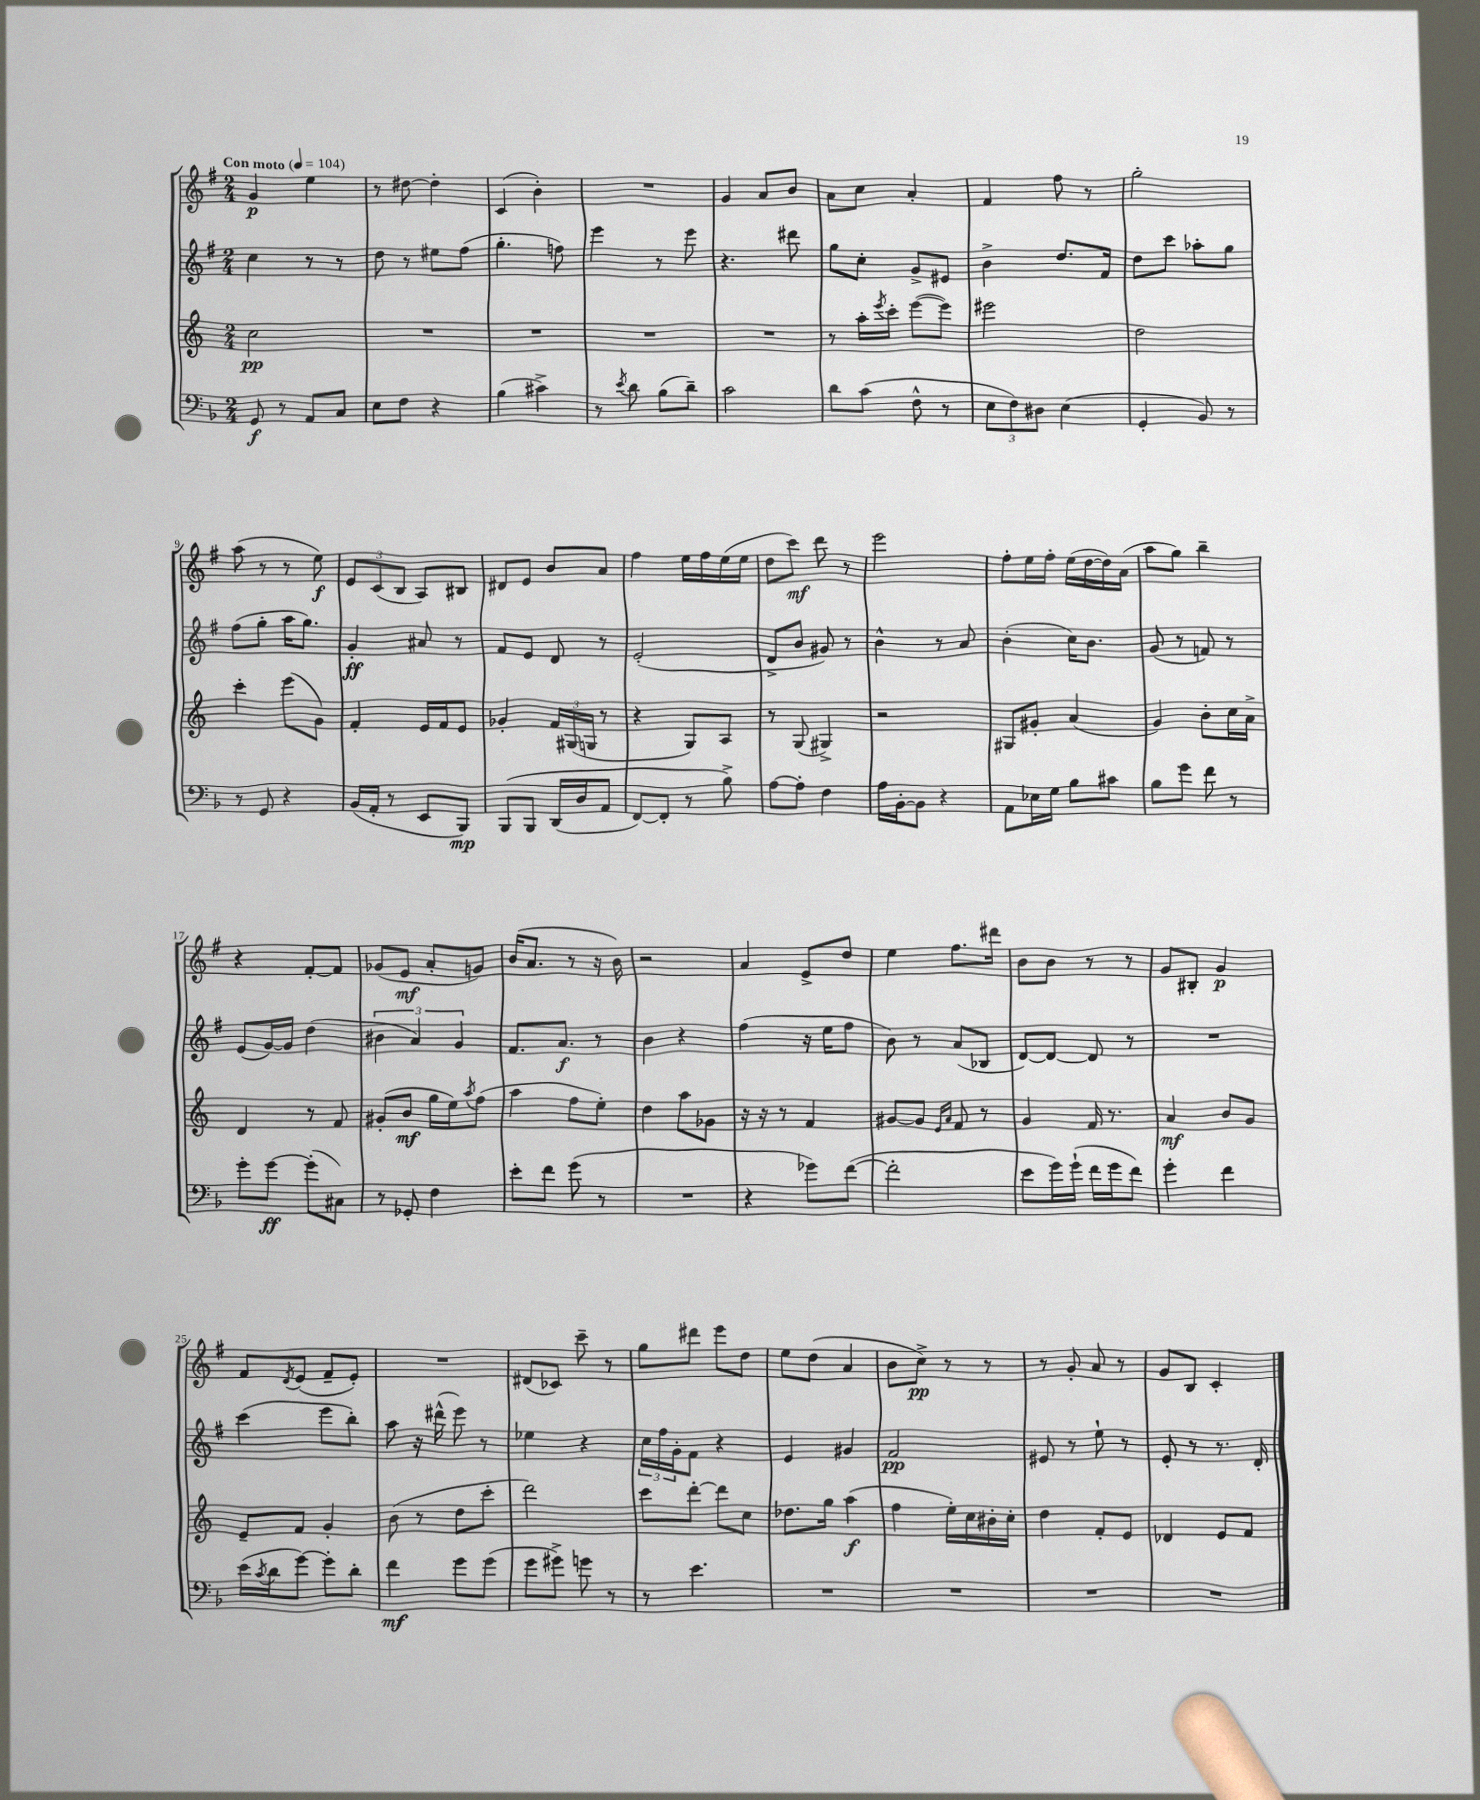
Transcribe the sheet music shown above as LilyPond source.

<<
\new StaffGroup <<
\new Staff = "s0" {
    \clef treble \key g \major \numericTimeSignature \time 2/4 \tempo "Con moto" 4 = 104
    g'4\p e''4 |
    r8 dis''8~ dis''4-. |
    c'4( b'4-.) |
    R2 |
    g'4 a'8 b'8 |
    a'8 c''8 a'4-. |
    fis'4 fis''8 r8 |
    g''2-. |
    a''8( r8 r8 e''8\f) |
    \tuplet 3/2 { e'8 c'8( b8 } a8) bis8 |
    dis'8 e'8 b'8 a'8 |
    fis''4 e''16 fis''16 e''16( e''16 |
    d''8 c'''8\mf) d'''8 r8 |
    e'''2 |
    fis''8-. e''16 fis''16-. e''16( d''16~ d''16) a'16( |
    a''8 g''8) b''4-- |
    r4 fis'8~-. fis'8 |
    ges'8( e'8\mf a'8-. g'8) |
    b'16( a'8. r8 r16 b'16) |
    r2 |
    a'4 e'8-> d''8 |
    e''4 fis''8. dis'''16 |
    b'8 b'8 r8 r8 |
    g'8 bis8-. g'4\p |
    fis'8 \acciaccatura { d'8 } e'8( fis'8-- e'8-.) |
    R2 |
    dis'8( ces'8) c'''8-- r8 |
    g''8 dis'''8 e'''8 d''8 |
    e''8 d''8( a'4 |
    b'8 c''8->\pp) r8 r8 |
    r8 g'8-. a'8 r8 |
    g'8 b8 c'4-. \bar "|." |
}
\new Staff = "s1" {
    \clef treble \key g \major \numericTimeSignature \time 2/4
    c''4 r8 r8 |
    d''8 r8 eis''8 fis''8( |
    g''4.-. f''8) |
    e'''4 r8 e'''8 |
    r4. dis'''8 |
    g''8 c''8-. g'8-> eis'8 |
    b'4-> d''8. fis'16 |
    d''8 c'''8 aes''8-. g''8 |
    fis''8( g''8-. a''16 g''8.) |
    g'4-.\ff ais'8 r8 |
    fis'8 e'8 d'8 r8 |
    e'2-.( |
    d'8-> b'8 gis'8) r8 |
    b'4-^ r8 a'8 |
    b'4-.( c''16) b'8. |
    g'8( r8 f'8) r8 |
    e'8( g'16~) g'16 d''4( |
    \tuplet 3/2 { bis'4 a'4) g'4 } |
    fis'8. a'8.\f r8 |
    b'4 r4 |
    fis''4( r16 e''16 fis''8 |
    b'8) r8 a'8( bes8 |
    d'8~) d'8~ d'8 r8 |
    R2 |
    c'''4( e'''8 b''8-.) |
    a''8 r16 dis'''16-^( e'''8) r8 |
    ees''4 r4 |
    \tuplet 3/2 { c''16 fis''16 g'16-. } fis'8 r4 |
    e'4 gis'4 |
    fis'2\pp |
    eis'8 r8 e''8-! r8 |
    e'8-. r8 r8. d'16-. \bar "|." |
}
\new Staff = "s2" {
    \clef treble \key c \major \numericTimeSignature \time 2/4
    c''2\pp |
    R2 |
    R2 |
    R2 |
    R2 |
    r8 a''16-. \acciaccatura { e'''8 } c'''16-. e'''8~( e'''8) |
    eis'''2 |
    d''2 |
    c'''4-. e'''8( g'8) |
    f'4-. e'16 f'16 e'8 |
    ges'4-. \tuplet 3/2 { f'16 gis16( g16 } r8 |
    r4 g8) a8 |
    r8 g8( gis4->) |
    r2 |
    gis8 gis'8-. a'4( |
    g'4) b'8-. c''16 a'16-> |
    d'4 r8 f'8 |
    gis'8-.( b'8\mf g''16 e''16) \acciaccatura { a''8 } f''8( |
    a''4 f''8 e''8-.) |
    d''4 a''8 ges'8 |
    r16 r16 r8 f'4 |
    gis'8~ gis'8 \grace { e'16 a'16 } f'8 r8 |
    g'4 f'16 r8. |
    a'4\mf b'8 g'8 |
    e'8-- f'8 g'4-. |
    b'8( r8 d''8 c'''8-. |
    d'''2) |
    c'''8 d'''8~-. d'''8 c''8 |
    des''8. g''16 a''4\f( |
    f''4 e''16-.) c''16 bis'16-. c''16-. |
    d''4 f'8-. e'8 |
    des'4 e'8 f'8 \bar "|." |
}
\new Staff = "s3" {
    \clef bass \key f \major \numericTimeSignature \time 2/4
    g,8\f r8 a,8 c8 |
    e8 f8 r4 |
    bes4( cis'4->) |
    r8 \acciaccatura { e'8 } d'8 bes8( d'8--) |
    c'2 |
    d'8 c'8( f8-^ r8 |
    \tuplet 3/2 { e8 f8) dis8 } e4( |
    g,4-. bes,8) r8 |
    r8 g,8 r4 |
    bes,16( a,16-. r8 e,8 bes,,8\mp) |
    bes,,8\( bes,,8 d,16( d16 a,8 |
    f,8~) f,8-. r8 bes8->\) |
    a8~ a8-. f4 |
    a16 bes,16~-. bes,8 r4 |
    a,8 ees16 g16 bes8 cis'8 |
    bes8 g'8 f'8 r8 |
    g'8-. g'8~\ff g'8-.( cis8) |
    r8 ges,8-. f4 |
    e'8-. f'8 g'8( r8 |
    R2 |
    r4 ges'8) f'8~( |
    f'2-. |
    e'8 g'16) g'16-!( f'16 g'16 f'8) |
    g'4-. f'4 |
    e'16( \acciaccatura { c'8 } d'16 g'8~) g'8-. d'8-. |
    f'4\mf g'8 g'8( |
    g'8 gis'8->) g'8 r8 |
    r8 e'4. |
    R2 |
    R2 |
    R2 |
    R2 \bar "|." |
}
>>
>>
